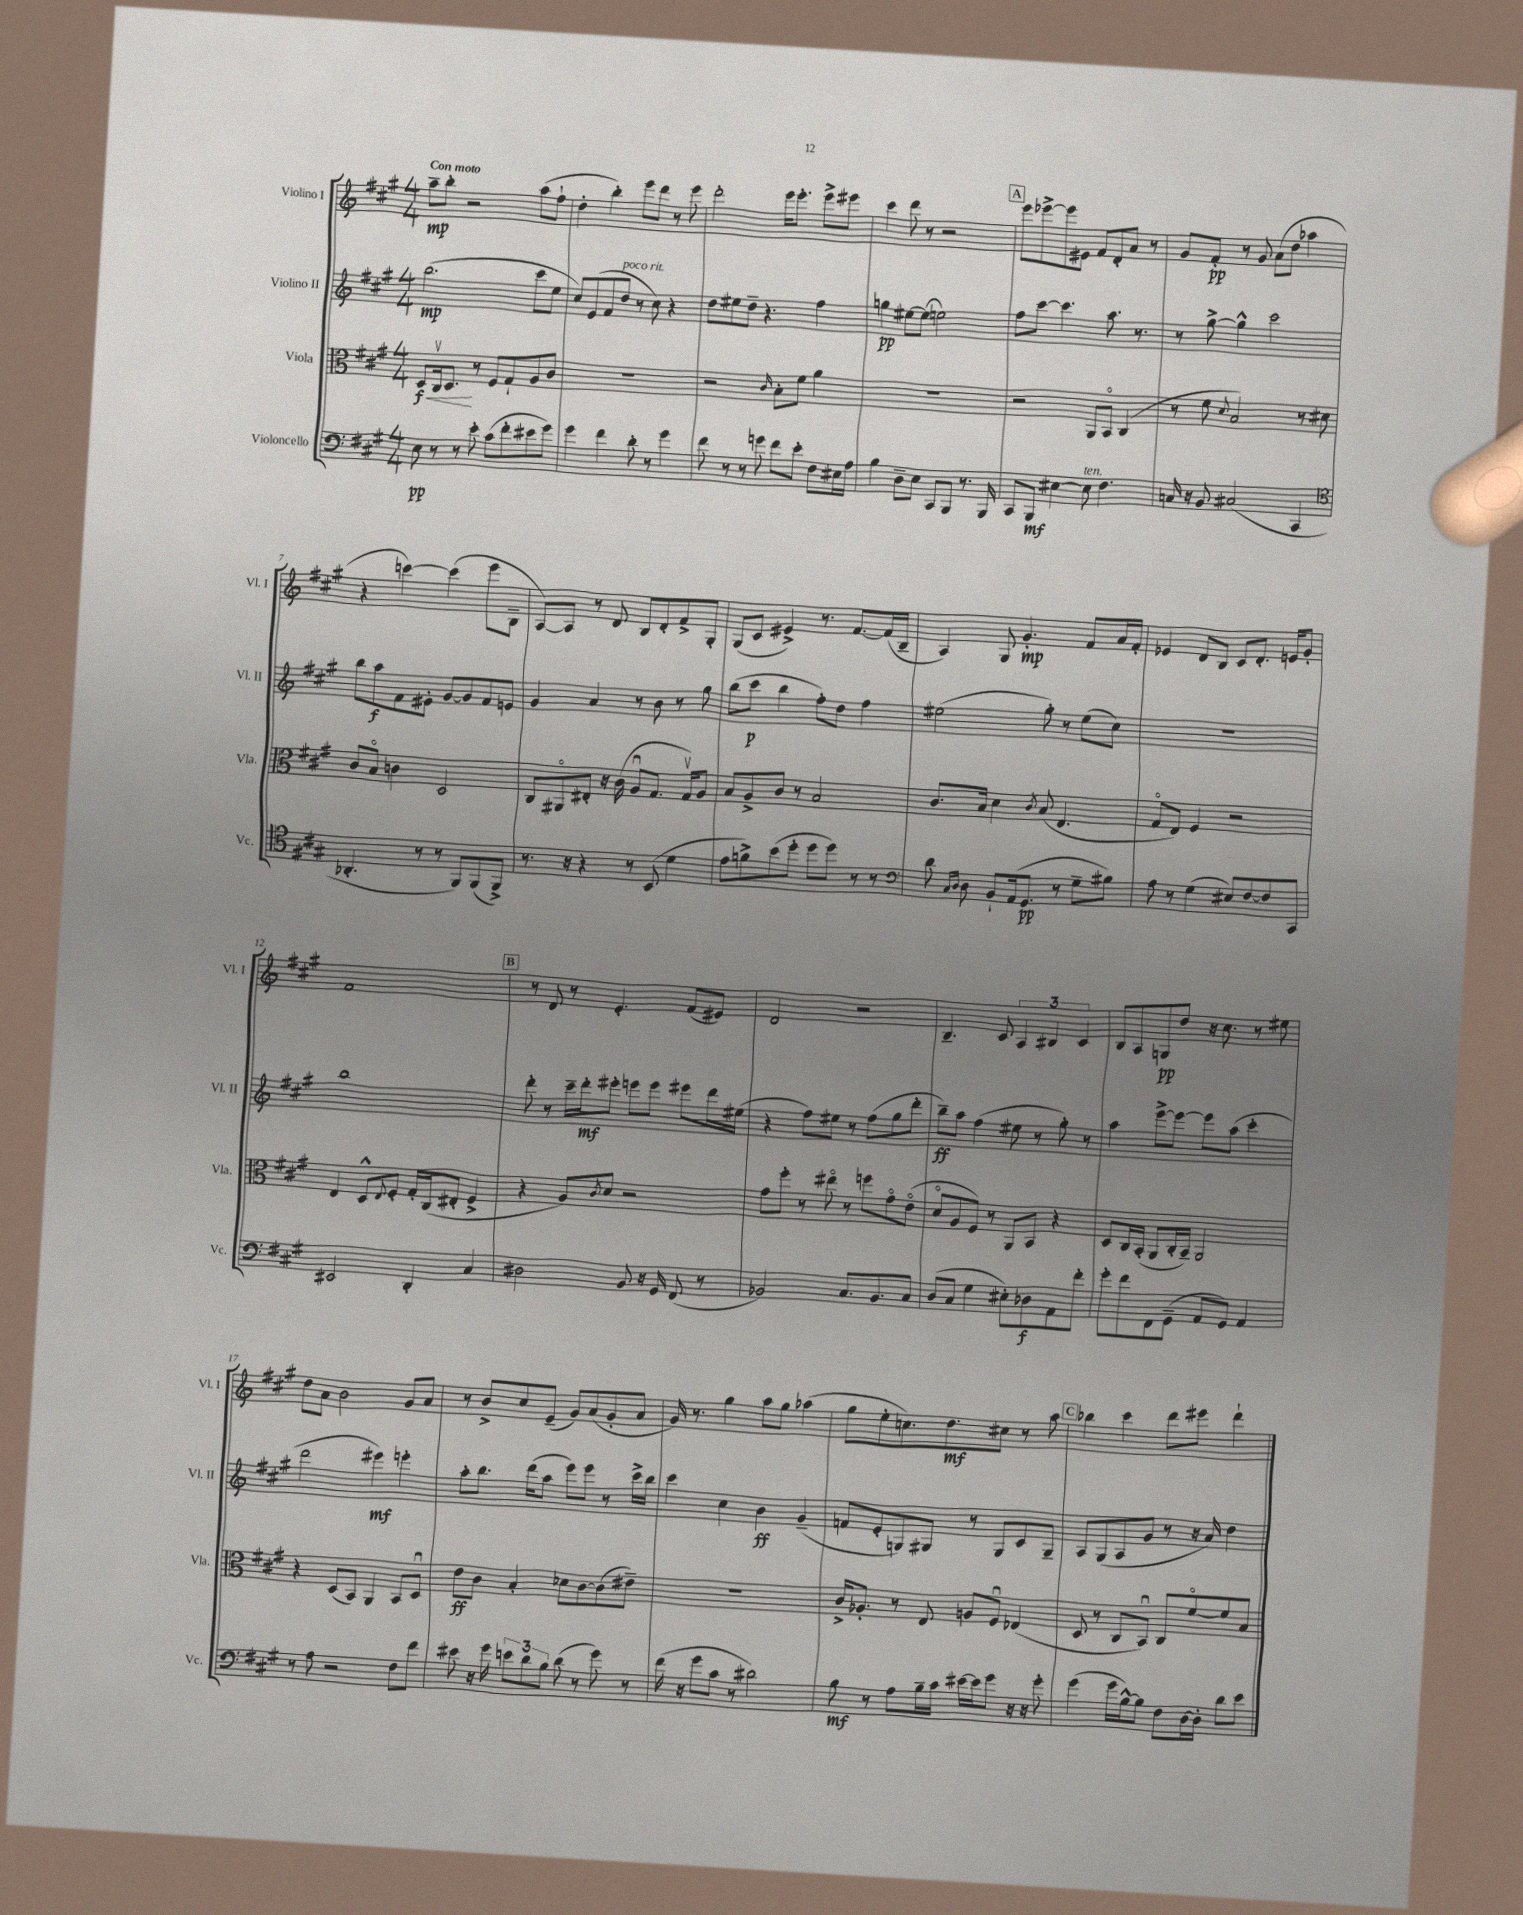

**kern	**kern	**kern	**kern
*staff4	*staff3	*staff2	*staff1
*clefF4	*clefC3	*clefG2	*clefG2
*k[f#c#g#]	*k[f#c#g#]	*k[f#c#g#]	*k[f#c#g#]
*M4/4	*M4/4	*M4/4	*M4/4
8E	8D	(2.bb	8aa~
8r	16C#v	.	8bb'
.	8.D	.	.
8r	.	.	2r
8e'	8r	.	.
(8c#	8F#	.	.
8f#'	8G#`	.	.
8e#	8A	8ccc#	(8aa
8g#)	8c#	8ee	8ff#`
=	=	=	=
4g#	1r	8cc#)	4dd'
.	.	(8e	.
4f#	.	8f#	4bb')
.	.	8dd	.
8d'	.	8r	8eee
8r	.	8cc#)	8ddd
4g#	.	4r	8r
.	.	.	8eee
=	=	=	=
8f#	2r	8dd	2ddd'
8r	.	8ee#	.
8r	.	8dd~	.
8g	.	4.r	.
.	16qqc#	.	.
8f#	8B'	.	16eee
.	.	.	8.eee'
8e'	8f#	.	.
8F#	4a	4ff#	8eee^
16E#	.	.	8eee#
16A	.	.	.
=	=	=	=
4B	1r	4gg	4ccc#
8D~	.	[8ee#	8ddd
8E	.	(8ee#]	8r
8CC#	.	2ee)	2r
8BBB	.	.	.
8.r	.	.	.
16BBB	.	.	.
=	=	=	=
8CC#	2r	8ff#	8eee
8BBB	.	[8ccc#	[8eee-^
[4E#	.	4.ccc#]	8eee-]
.	.	.	8e#
8E#]	8AA	.	8f#
4.F#	8BBo	8.aa	8d'
.	(4C#	.	8a
.	.	8.r	.
.	.	.	8r
=	=	=	=
16C	8r	8r	8g#
16r	.	.	.
8BB	8f#	[8gg#^	8f#'
.	8qqd	.	.
(2C#	2B)	4gg#^^]	8r
.	.	.	8g#
.	.	2ccc#	(8a
.	.	.	8dd
4CC#	8r	.	4aa-
.	8d#	.	.
=	=	=	=
*clefC4	*	*	*
4.AA-'	8c#	8bb	4r
.	8Bo	8aa	.
.	4c	8f#	[4ccc)
8r	.	8e#'	.
8r	2D	[8g#	(4ccc]
8FF#)	.	8g#]	.
(8FF#	.	8f#	8eee
8FF#^)	.	8e	8B~
=	=	=	=
8.r	8C#	4g#	[8A)
.	8AA#o	.	8A]
16r	.	.	.
4r	8E#'	4a	8r
.	16r	.	8d
.	(16c#	.	.
8r	8Au	8r	8B
(8BB	8.G#	8b	8d'
4d	.	8r	8f#^
.	16G#v)	.	.
.	8A	8gg#	8G#'
=	=	=	=
8e	8B	(8bb	(8G#
8f^)	8A^	8ccc#	8c#
(8b	8c#	4bb	4e#^)
8dd'	8r	.	.
8dd	2B	8ff#')	8.r
8dd)	.	8dd	.
.	.	.	[8.f#
8r	.	4ff#	.
8r	.	.	(16f#]
.	.	.	16B~
=	=	=	=
*clefF4	*	*	*
8d	8.c#	(2ee#	4A)
16qqC#	.	.	.
16qqD	.	.	.
8D	.	.	.
.	16B	.	.
8BB`	4d	.	8G#
(16AA	.	.	4.g#'
8.GG#	.	.	.
.	8qc#	.	.
.	(8B	8gg#')	.
8r	4.E	8r	.
8G#~	.	(8ee#	8f#
8B#)	.	8cc#)	16a
.	.	.	16f#'
=	=	=	=
8A	8G#o	1r	4e-
8r	8E)	.	.
(4G#	4F#	.	8d
.	.	.	8B
8E#)	2r	.	8c#
[8F#	.	.	8.d'
8F#]	.	.	.
.	.	.	16e
8CC#	.	.	8g#'
=	=	=	=
2EE#	4E	1bb	1f#
.	8D^^	.	.
.	8qqE	.	.
.	8F#'	.	.
4DD'	16G#'	.	.
.	(16C#	.	.
.	8E#'	.	.
4C#	4F#^	.	.
=	=	=	=
2D#	4r	8ddd'	8r
.	.	8r	8d
.	8A)	16ccc#~	8r
.	.	16ddd'	.
.	8qc#	.	.
.	8d	8eee#'	4.e'
8BB	2r	8eee	.
16r	.	8eee	.
16GG#	.	.	.
(8FF#	.	8eee#	(8f#
8r	.	16ddd	8e#)
.	.	(16ee#	.
=	=	=	=
2BB-)	8g#	4r	2d
.	8ff#'	.	.
.	8r	8ff#)	.
.	8ee#o	8ee#	.
8.C#	8r	8r	2r
.	8ff	(8ff#	.
8.BB-	.	.	.
.	8g#o	8gg#	.
8C#	(8eo	8ddd'	.
=	=	=	=
(8D	8do	8bb~)	4.B~
8C#	8A	8aa	.
4G#	8F#)	(4ff#	.
.	8r	.	8c#
8E#')	8AA	8ee#	6A
8D-	8BB	8r	.
.	.	.	6B#
8AA	4r	8gg#')	.
.	.	.	6c#
8f#'	.	8r	.
=	=	=	=
8g#'	8D	4aa	8B
8f#	16C#	.	8A
.	(16BB'	.	.
8FF#	8AA	[8eee^	8G
(8GG#~	16C#'	8eee_	8dd
.	16BB~)	.	.
8AA	2AA	8eee]	16r
.	.	.	8.cc#
8GG#)	.	(8aa	.
4AA	.	4ccc#'	8r
.	.	.	8ee#
=	=	=	=
8r	4r	2ddd	8dd
8A	.	.	8a
2r	(8D	.	2b
.	8BB)	.	.
.	4AA	4eee#)	.
8F#	8BB	4eee'	8g#
8f#	8Du	.	8a
=	=	=	=
8e#	8e	8aa'	8r
16r	8c#	8.bb	8b^
16g#	.	.	.
12e	4B'	.	8cc#
.	.	(16ddd	.
12d	.	.	.
.	.	8aa	(8e~
12B	.	.	.
(8d	8d-	8eee)	8g#)
8r	[8c#	8eee	(8a
8g#)	(8c#]	8r	8g#'
8r	8e#~)	16ccc#^	8a
.	.	16bb	.
=	=	=	=
(16f#	1r	4ccc#	16g#)
16r	.	.	8.r
8g#	.	.	.
8c#	.	4cc#	4gg#
8r	.	.	.
2d#)	.	4b	8aa
.	.	.	8gg#
.	.	(4g#~	(4aa-
=	=	=	=
8B	16c#^	8f	8gg#
.	8.A-'	.	.
8r	.	8e'	8ee'
8A	8r	8G)	8.cc)
16B~	8E	8G#	.
16c#	.	.	8.dd
[16e#	8A	8r	.
16e#]	.	.	.
8g#	8F#u	8G#	8cc#
16r	(4E-	8c#	8r
16r	.	.	.
8g#'	.	8G#~	8aa
=	=	=	=
(4g#	8D	8A	4bb-
.	8r	(8G#	.
16g#	8C#	8A	4ccc#
[16B^^)	.	.	.
8B]	8BBu)	8g#	.
8F#	8C#	8r	8ddd
[16D	[8f#o	16r	8eee#
16D']	.	16a)	.
8d	8f#]	4dd	4ddd`
8e	8B	.	.
==	==	==	==
*-	*-	*-	*-
